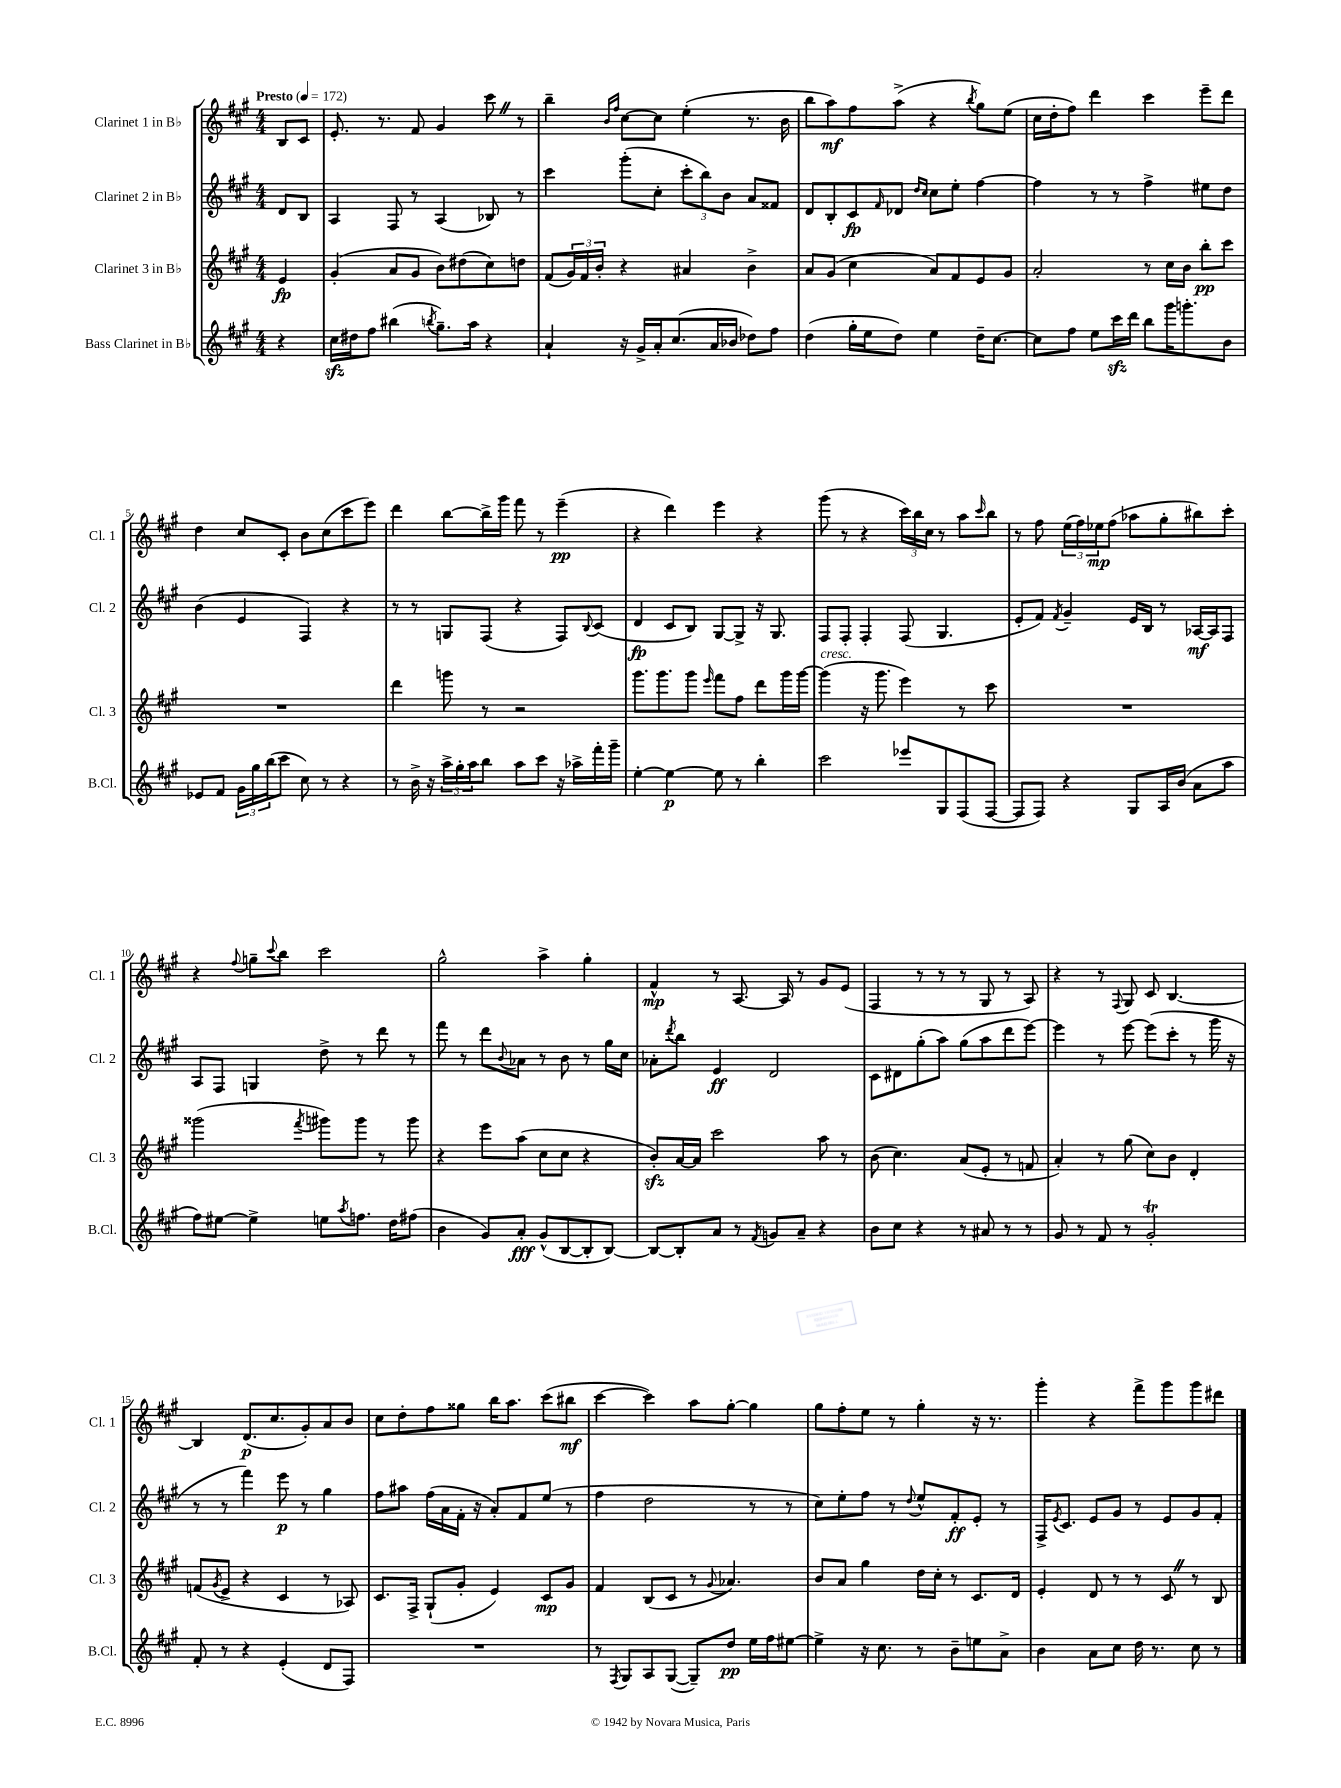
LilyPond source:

<<
\new StaffGroup <<
\new Staff = "s0" \with { instrumentName = "Clarinet 1 in Bb" shortInstrumentName = "Cl. 1" } {
    \clef treble \key a \major \numericTimeSignature \time 4/4 \partial 4 \tempo "Presto" 4 = 172
    b8 cis'8 |
    e'8.-. r8. fis'8 gis'4 cis'''8 \once \override BreathingSign.text = \markup { \musicglyph "scripts.caesura.straight" } \breathe r8 |
    b''4-- \grace { b'16 fis''16 } cis''8~ cis''8 e''4-.( r8. b'16 |
    b''8 a''8\mf) fis''8 a''8->( r4 \acciaccatura { b''8 } gis''8) e''8( |
    cis''16 d''16-. fis''8) d'''4 cis'''4 e'''8-- d'''8 |
    d''4 cis''8 cis'8-. b'8 cis''8( cis'''8 e'''8) |
    d'''4 b''8~ b''16-> gis'''16 fis'''8 r8 e'''4--\pp( |
    r4 d'''4) e'''4 r4 |
    gis'''8( r8 r4 \tuplet 3/2 { cis'''16) b''16 cis''16 } r8 a''8 \grace { cis'''16 } b''8 |
    r8 fis''8 \tuplet 3/2 { e''16( fis''16) ees''16\mp } fis''8( aes''8 gis''8-. bis''8) cis'''8-. |
    r4 \appoggiatura { fis''8 } g''8-- \appoggiatura { cis'''8 } b''8 cis'''2 |
    gis''2-^ a''4-> gis''4-. |
    fis'4-^\mp r8 a8.~ a16 r8 gis'8 e'8( |
    fis4 r8 r8 r8 gis8 r8 a8) |
    r4 r8 \appoggiatura { fis8 } gis8 cis'8 b4.~ |
    b4 d'8.\p( cis''8. gis'8-.) a'8 b'8 |
    cis''8 d''8-. fis''8 gisis''8 b''16 a''8. cis'''8( bis''8\mf |
    cis'''4~ cis'''4) a''8 gis''8~-. gis''4 |
    gis''8 fis''8-. e''8 r8 gis''4-. r16 r8. |
    gis'''4-. r4 fis'''8-> gis'''8 gis'''8 dis'''8 \bar "|." |
}
\new Staff = "s1" \with { instrumentName = "Clarinet 2 in Bb" shortInstrumentName = "Cl. 2" } {
    \clef treble \key a \major \numericTimeSignature \time 4/4 \partial 4
    d'8 b8 |
    a4 fis8 r8 a4( bes8) r8 |
    cis'''4 gis'''8-.( cis''8-. \tuplet 3/2 { cis'''8-. b''8) b'8 } a'8 fisis'8 |
    d'8 b8-. cis'8\fp \grace { fis'16 } des'8 \grace { d''16 cis''16 } cis''8 e''8-. fis''4~ |
    fis''4 r8 r8 fis''4-> eis''8 d''8 |
    b'4( e'4 fis4) r4 |
    r8 r8 g8 fis8( r4 fis8) \appoggiatura { b8 } cis'8( |
    d'4\fp cis'8 b8) gis8~ gis8-> r16 gis8. |
    fis8 fis8-. fis4-. fis8( gis4. |
    e'8-. fis'8) \acciaccatura { fis'8 } gis'4-- e'16 b16 r8 aes16~\mf aes16 fis8 |
    a8 fis8 g4 d''8-> r8 d'''8 r8 |
    fis'''8 r8 d'''8 \appoggiatura { b'8 } aes'8 r8 b'8 r8 gis''16 cis''16 |
    aes'8-. \acciaccatura { d'''8 } b''8 e'4\ff d'2 |
    cis'8 dis'8 gis''8-.( a''8) gis''8( a''8 d'''8 e'''8~) |
    e'''4 r8 e'''8~ e'''8( cis'''8-. r8 gis'''16 r16 |
    r8 r8 fis'''4) e'''8\p r8 gis''4 |
    fis''8 ais''8 fis''16( a'16 fis'16-. r16 a'8-.) fis'8 e''8( r8 |
    fis''4 d''2 r8 r8 |
    cis''8) e''8-. fis''8 r8 \appoggiatura { d''8 } e''8-^ fis'8-.\ff e'8-. r8 |
    fis16-> \acciaccatura { e'8 } cis'8. e'8 gis'8 r8 e'8 gis'8 fis'8-. \bar "|." |
}
\new Staff = "s2" \with { instrumentName = "Clarinet 3 in Bb" shortInstrumentName = "Cl. 3" } {
    \clef treble \key a \major \numericTimeSignature \time 4/4 \partial 4
    e'4\fp |
    gis'4-.( a'8 gis'8 b'8) dis''8( cis''8) d''8 |
    fis'8( \tuplet 3/2 { gis'16) fis'16 b'16-. } r4 ais'4 b'4-> |
    a'8 gis'8( cis''4 a'8) fis'8 e'8 gis'8 |
    a'2-. r8 cis''16 b'16 b''8-.\pp cis'''8 |
    R1 |
    d'''4 g'''8 r8 r2 |
    gis'''8. gis'''8. gis'''8 \grace { e'''16 } fis'''8 fis''8 d'''8 gis'''16 gis'''16~ |
    gis'''4^\markup { \italic "cresc." }( r16 gis'''8. e'''4) r8 cis'''8 |
    R1 |
    gisis'''2( \acciaccatura { fis'''8 } gis'''8) gis'''8 r8 gis'''8 |
    r4 e'''8 a''8( cis''8 cis''8 r4 |
    b'8-.\sfz) a'16~ a'16 cis'''2 a''8 r8 |
    b'8( cis''4.) a'8( e'8-. r8 f'8 |
    a'4-.) r8 gis''8( cis''8) b'8 d'4-. |
    f'8( \acciaccatura { gis'8 } e'8-> r4 cis'4 r8 aes8) |
    cis'8. fis16-> gis8-!( gis'8-. e'4) cis'8\mp gis'8 |
    fis'4 b8( cis'8 r8 \appoggiatura { gis'8 } aes'4.) |
    b'8 a'8 gis''4 d''16 cis''16-. r8 cis'8. d'16 |
    e'4-. d'8 r8 r8 cis'8 \once \override BreathingSign.text = \markup { \musicglyph "scripts.caesura.straight" } \breathe r8 b8 \bar "|." |
}
\new Staff = "s3" \with { instrumentName = "Bass Clarinet in Bb" shortInstrumentName = "B.Cl." } {
    \clef treble \key a \major \numericTimeSignature \time 4/4 \partial 4
    r4 |
    cis''16\sfz dis''16 fis''8 bis''4( \acciaccatura { b''8 } gis''8.--) a''16 r4 |
    a'4-! r16 gis'16-> a'16-. cis''8.( a'16 bes'16 des''8) fis''8 |
    d''4( gis''16-. e''16 d''8) e''4 d''16-- cis''8.~ |
    cis''8 fis''8 e''8 cis'''16\sfz d'''16 b''8 gis'''16 g'''8.-. b'8 |
    ees'8 fis'8 \tuplet 3/2 { gis'16 gis''16 b''16( } cis'''8 cis''8) r8 r4 |
    r8 b'16-> r16 \tuplet 3/2 { a''16-> gis''16-. a''16 } b''8 a''8 cis'''8 r16 aes''16-> fis'''16-. gis'''16-- |
    e''4~-. e''4~\p e''8 r8 b''4-. |
    cis'''2 ees'''8 gis8 fis8( fis8~ |
    fis8 fis8) r4 gis8 a16 b'16( a'8 a''8 |
    fis''8) eis''8~ eis''4-> e''8 \acciaccatura { a''8 } f''8. d''16 fis''8( |
    b'4 gis'8) a'8-.\fff gis'8-^( b8~ b8-. b8~) |
    b8~ b8-. a'8 r8 \acciaccatura { fis'8 } g'8 a'8-- r4 |
    b'8 cis''8 r4 r8 ais'8 r8 r8 |
    gis'8 r8 fis'8 r8 gis'2-.\trill |
    fis'8-. r8 r4 e'4-.( d'8 fis8) |
    R1 |
    r8 \acciaccatura { fis8 } gis8 a8 gis8~( gis8--) d''8\pp e''16 fis''16 eis''8~ |
    eis''4-> r16 cis''8. r8 b'8-- e''8 a'8-> |
    b'4 a'8 cis''8 d''16 r8. cis''8 r8 \bar "|." |
}
>>
>>
